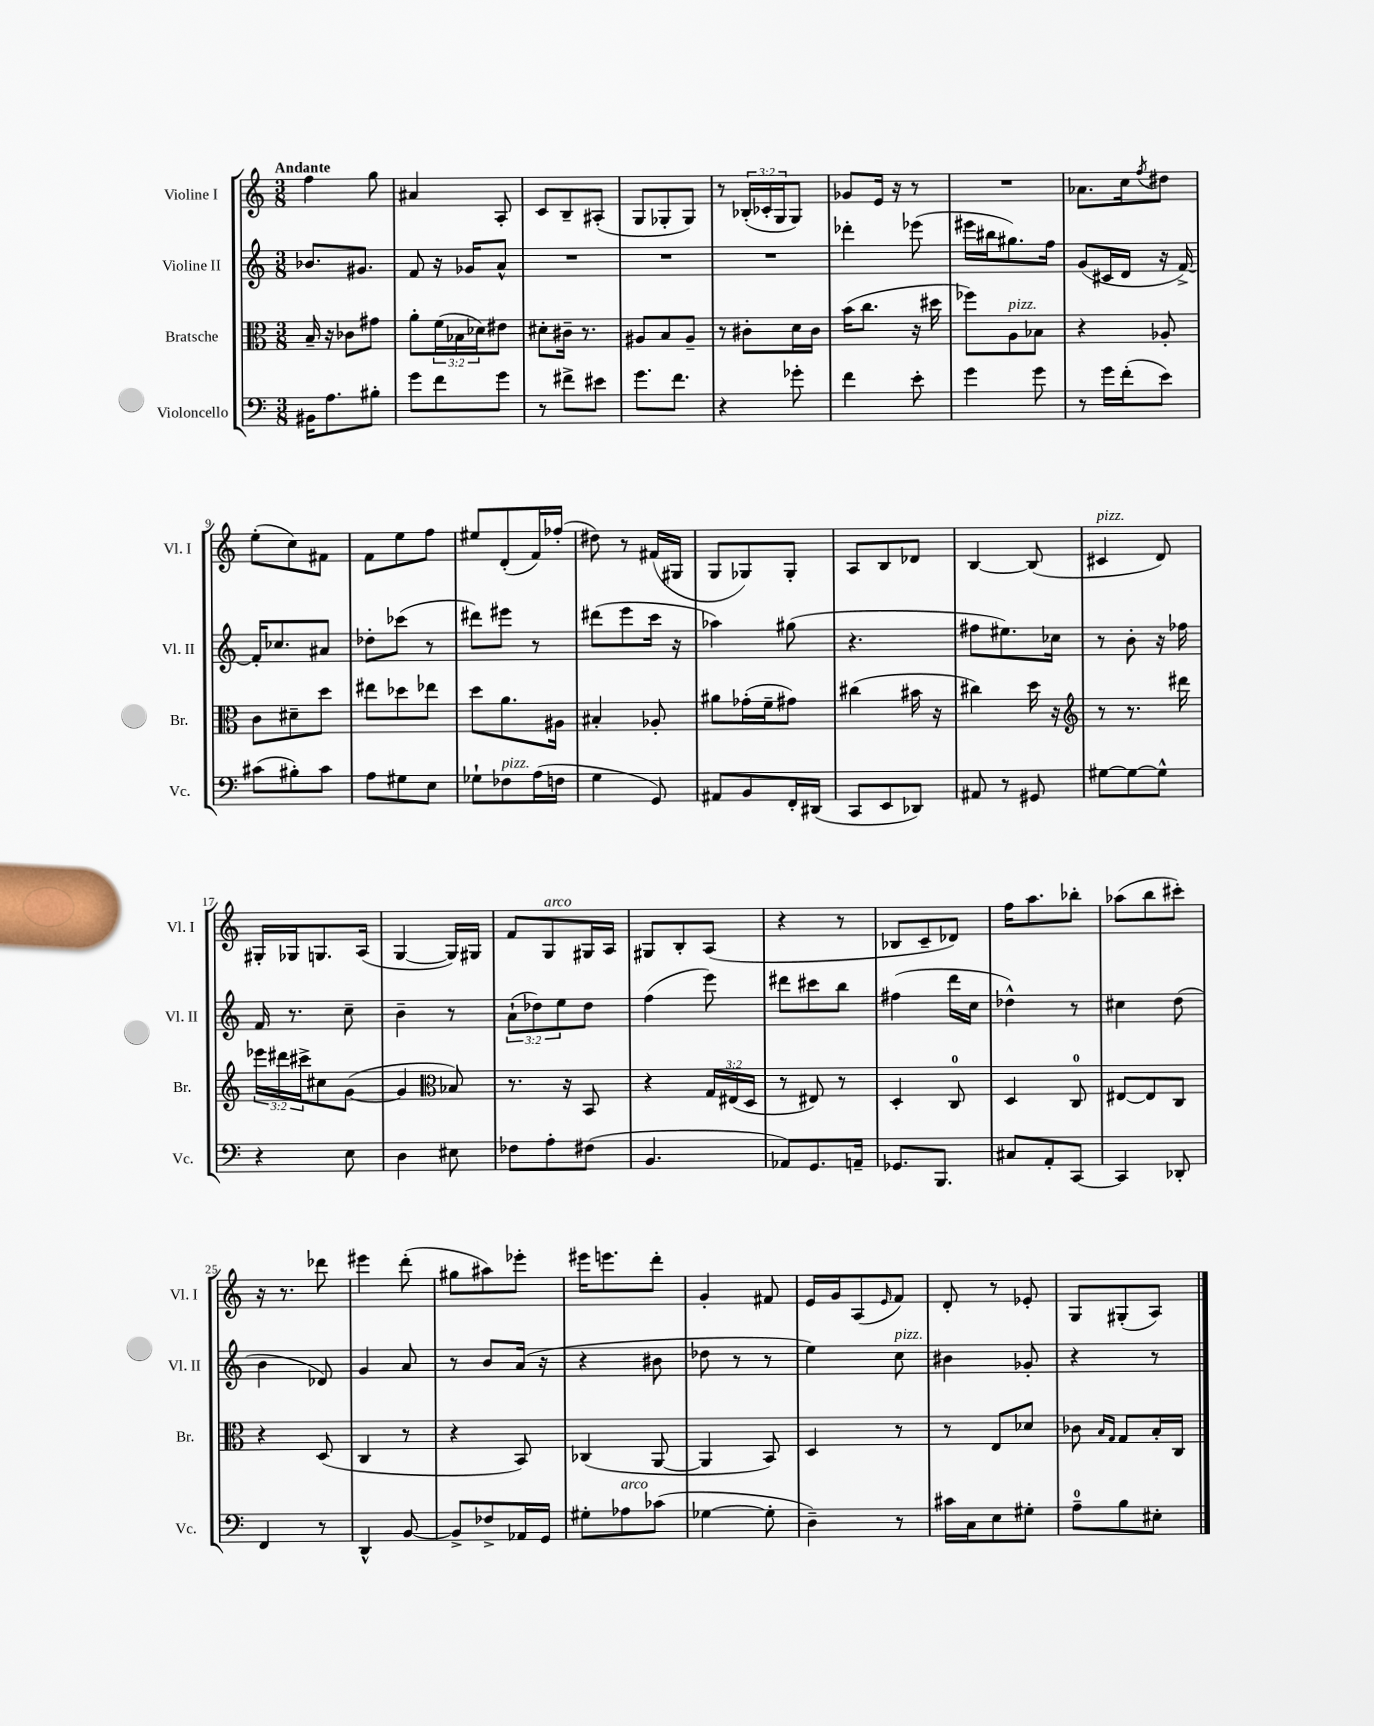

**kern	**kern	**kern	**kern
*staff4	*staff3	*staff2	*staff1
*clefF4	*clefC3	*clefG2	*clefG2
*k[]	*k[]	*k[]	*k[]
*M3/8	*M3/8	*M3/8	*M3/8
16BB#	16B~	8.b-	4ff
8.A	16r	.	.
.	8c-	.	.
.	.	8.g#	.
8B#'	8g#	.	8gg
=	=	=	=
8g	8a'	8f	4a#
8f	(24f	16r	.
.	24B-	.	.
.	.	16g-	.
.	24d-)	.	.
8g	8e#	8a^^	8A'
=	=	=	=
8r	8d#'	4.r	8c
8f#^	16c#~	.	8B~
.	8.r	.	.
8e#	.	.	(8A#'
=	=	=	=
8.g	8A#	4.r	8G
.	8B	.	8G-'
8.f	.	.	.
.	8A#~	.	8G-)
=	=	=	=
4r	8r	4.r	8r
.	8c#'	.	(24B-'
.	.	.	24c-'
.	.	.	24G
8g-'	16d	.	8G)
.	16c#	.	.
=	=	=	=
4f	(16b	4ddd-'	8g-
.	8.cc	.	.
.	.	.	16e
.	.	.	16r
8e'	16r	(8eee-	8r
.	16dd#	.	.
=	=	=	=
4g	8ff-)	16eee#	4.r
.	.	16bb#	.
.	8A	8.gg#)	.
8g	8B-	.	.
.	.	16ff	.
=	=	=	=
8r	4r	(8g	8.a-
16g	.	16c#	.
(16f'	.	16d	16cc
.	.	.	8qff
8e)	8A-'	16r	8dd#
.	.	[16f^)	.
=	=	=	=
(8c#	8c	16f']	(8ee'
.	.	8.cc-	.
8B#')	8d#~	.	8cc)
8c#	8dd	8a#	8f#
=	=	=	=
8A	8ee#	8dd-'	8f
8G#	8dd-	(8ccc-	8ee
8E	8ee-	8r	8ff
=	=	=	=
8G-`	8dd	8ddd#)	8ee#
8F-	8.a	8eee#	(8d'
(16A	.	8r	16f)
16F	16A#	.	(16ff-'
=	=	=	=
4G	4B#'	(8ddd#	8dd#)
.	.	8eee	8r
8GG)	8A-'	16ccc	(16f#
.	.	16r	16G#
=	=	=	=
8AA#	8a#	4aa-)	8G
8BB	(16g-'	.	8G-)
.	16f~	.	.
16FF'	8g#)	(8gg#	8G-'
(16DD#	.	.	.
=	=	=	=
8CC	(4cc#	4.r	8A
8EE	.	.	8B
8DD-)	16b#	.	8d-
.	16r	.	.
=	=	=	=
8AA#	4cc#)	8ff#	[4B
8r	.	8.ee#)	.
8GG#	16dd	.	(8B]
.	16r	16cc-	.
=	=	=	=
*	*clefG2	*	*
[8G#	8r	8r	4c#
8G#_	8.r	8b'	.
8G#^^]	.	16r	8d)
.	16ddd#	16ff-	.
=	=	=	=
4r	24eee-	16f	16G#'
.	24ddd#	.	.
.	.	8.r	16G-
.	24ccc#^	.	.
.	8cc#	.	8.G
8E	([8g	8cc~	.
.	.	.	(16A
=	=	=	=
4D	4g]	4b~	[4G
*	*clefC3	*	*
8E#	8B-)	8r	16G])
.	.	.	16G#
=	=	=	=
8F-	8.r	(12a`	8f
.	.	12dd-)	.
8A'	.	.	8G
.	.	12ee	.
.	16r	.	.
(8F#	8BB	8dd-	16G#
.	.	.	16A
=	=	=	=
4.BB	4r	(4ff	8G#
.	.	.	8B'
.	24G	8eee)	(8A
.	(24E#	.	.
.	24D	.	.
=	=	=	=
8AA-)	8r	8ddd#	4r
8.GG	8E#)	8ccc#	.
.	8r	8bb	8r
16AA~	.	.	.
=	=	=	=
8.GG-	4D'	(4ff#	8B-
.	.	.	8c~
8.BBB	.	.	.
.	8C	16ddd	8d-)
.	.	16cc	.
=	=	=	=
8C#	4D	4dd-^^)	16ff
.	.	.	8.aa
8AA'	.	.	.
[8CC	8C	8r	8bb-'
=	=	=	=
4CC]	[8E#	4cc#	(8aa-
.	8E#]	.	8bb
8DD-'	8C	(8dd	8ccc#')
=	=	=	=
4FF	4r	4b	16r
.	.	.	8.r
8r	(8D	8d-)	8ddd-
=	=	=	=
4DD^^	4C	4g	4eee#
[8BB	8r	8a	(8ddd'
=	=	=	=
8BB^]	4r	8r	8gg#
8F-^	.	8b	8aa#)
16AA-	8BB)	(16a	8eee-'
16GG	.	16r	.
=	=	=	=
8G#'	(4C-	4r	16eee#
.	.	.	8.eee
8A-	.	.	.
(8c-	[8AA	8b#	8ddd'
=	=	=	=
[4G-	4AA]	8dd-	4g'
.	.	8r	.
8G-']	8BB)	8r	8f#
=	=	=	=
4D~)	4D	4ee)	16e
.	.	.	16g
.	.	.	(8A
.	.	.	16qqe
8r	8r	8cc	8f)
=	=	=	=
16c#	8r	4b#	8d'
16C	.	.	.
8E	8E	.	8r
8G#'	8d-	8g-'	8e-'
=	=	=	=
8A~	8c-	4r	8G
.	16qqB	.	.
.	16qqG	.	.
8B	8G	.	(8G#'
8E#'	16B'	8r	8A)
.	16C	.	.
==	==	==	==
*-	*-	*-	*-
